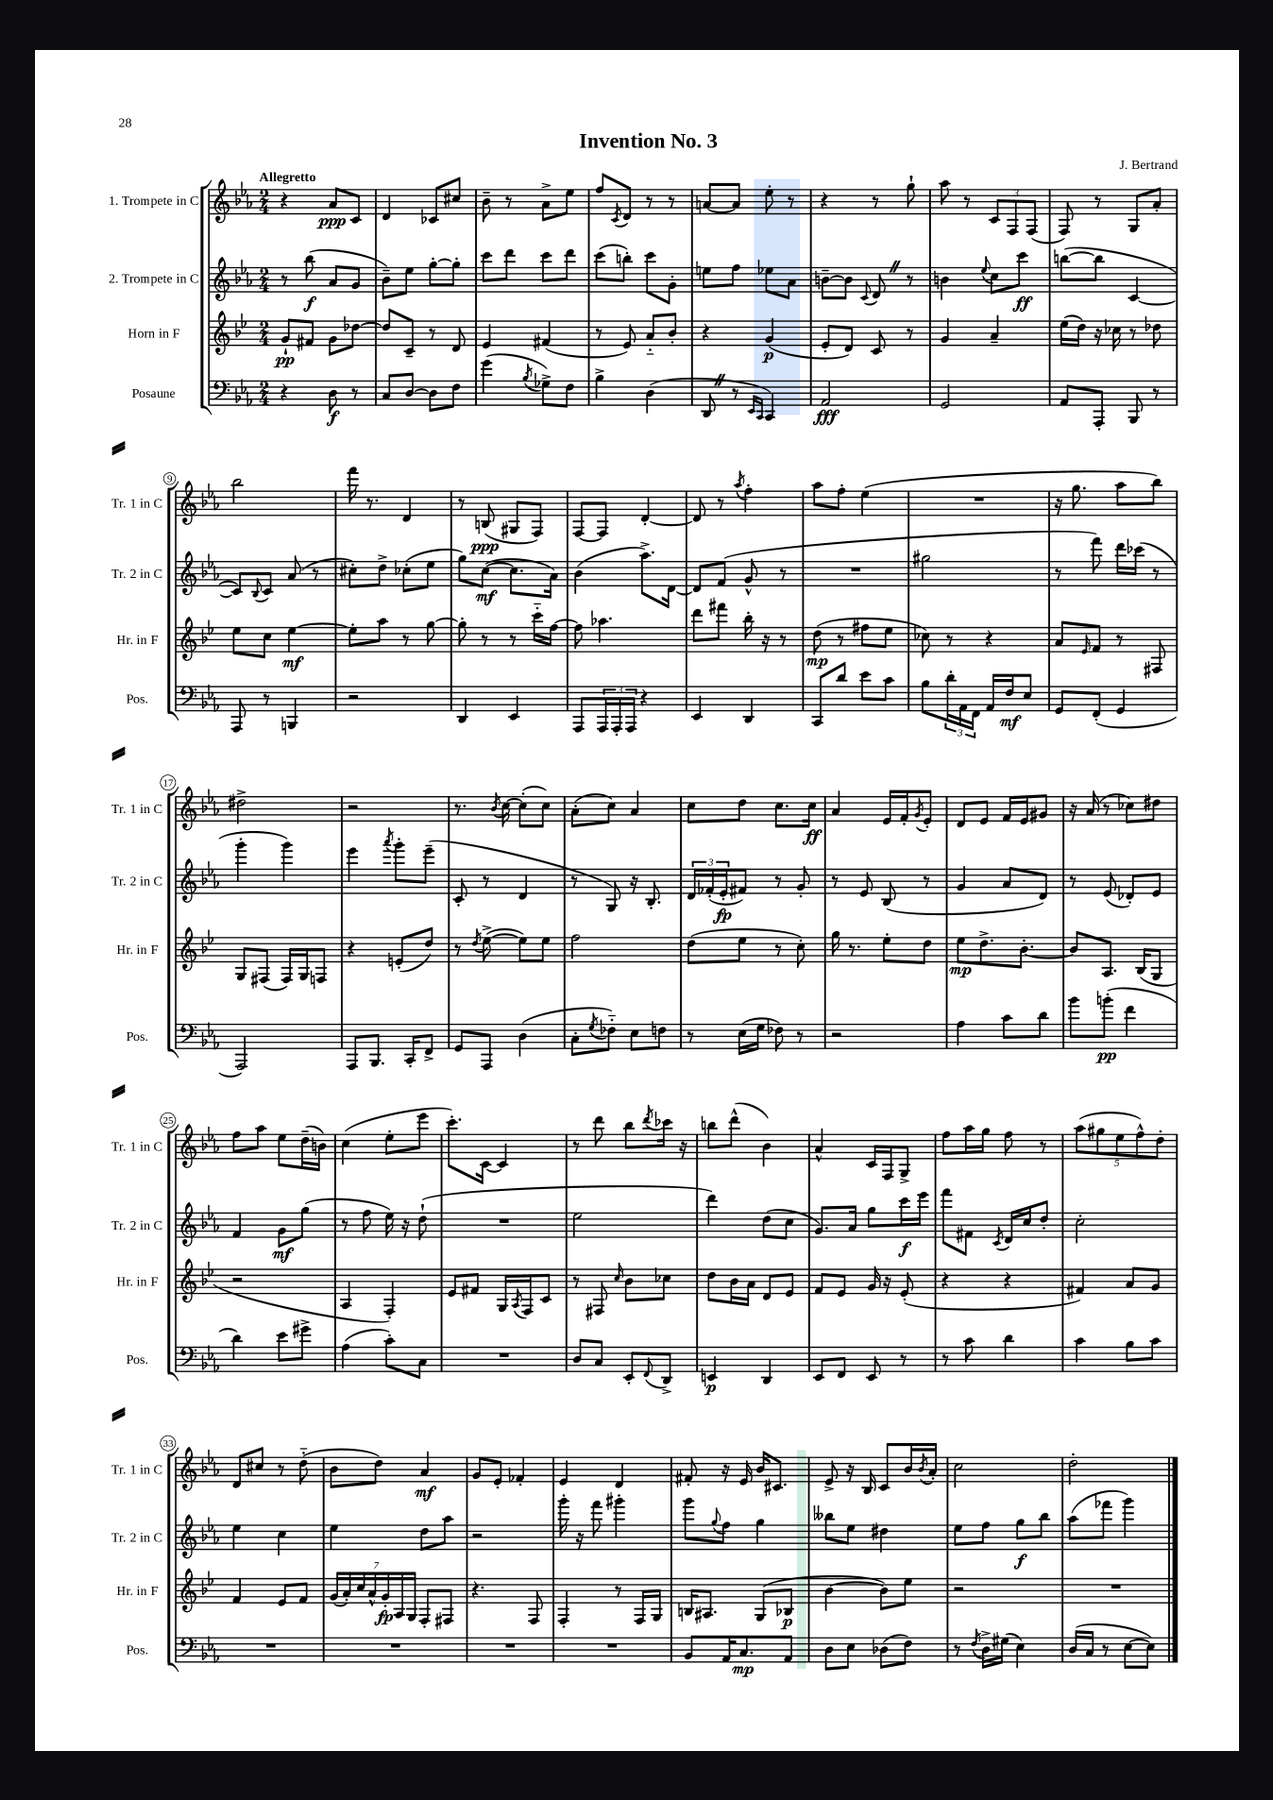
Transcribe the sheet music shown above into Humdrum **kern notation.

**kern	**dynam	**kern	**dynam	**kern	**dynam	**kern	**dynam
*part4	*part4	*part3	*part3	*part2	*part2	*part1	*part1
*staff4	*staff4	*staff3	*staff3	*staff2	*staff2	*staff1	*staff1
*I"Posaune	*	*I"Horn in F	*	*I"2. Trompete in C	*	*I"1. Trompete in C	*
*I'Pos.	*	*I'Hr. in F	*	*I'Tr. 2 in C	*	*I'Tr. 1 in C	*
*clefF4	*	*clefG2	*	*clefG2	*	*clefG2	*
*k[b-e-a-]	*	*k[b-e-]	*	*k[b-e-a-]	*	*k[b-e-a-]	*
*M2/4	*	*M2/4	*	*M2/4	*	*M2/4	*
=1	=1	=1	=1	=1	=1	=1	=1
!	!	!	!	!	!	!LO:TX:a:B:t=Allegretto	!
4r	.	8g`/L	pp	8r	.	4r	.
.	.	8f#X/J	.	(8bb-\	f	.	.
8D\	f	8g\L	.	8a-/L	.	8a-/L	ppp
8r	.	[8dd-X\J	.	8g/J	.	8c/J	.
=2	=2	=2	=2	=2	=2	=2	=2
8C/L	.	8dd-/L]	.	8b-~\L)	.	4d/	.
[8D/J	.	8c~/J	.	8ee-\J	.	.	.
8D\L]	.	8r	.	[8gg'\L	.	8c-X/L	.
8F\J	.	8d/	.	8gg'\J]	.	8cc#X/J	.
=3	=3	=3	=3	=3	=3	=3	=3
(4g\	.	4e-/	.	8ccc\L	.	8b-~\	.
.	.	.	.	8ddd\J	.	8r	.
8qB-/	.	.	.	.	.	.	.
8G-X^\L)	.	(4f#X/	.	8ccc\L	.	8a-^\L	.
8F\J	.	.	.	8ddd\J	.	8ee-\J	.
=4	=4	=4	=4	=4	=4	=4	=4
4B-^\	.	8r	.	(8ccc\L	.	8ff/L	.
.	.	.	.	.	.	8qc/	.
.	.	8e-/)	.	8bbn'\J)	.	8d/J	.
(4D\	.	8a/L	.	8ccc\L	.	8r	.
.	.	8b-'/J	.	8g'\J	.	8r	.
=5	=5	=5	=5	=5	=5	=5	=5
8DDZ/	.	4r	.	8een\L	.	[8an/L	.
8r	.	.	.	8ff\J	.	8a/J]	.
16qqEE-/LL	.	.	.	.	.	.	.
16qqCC/JJ	.	.	.	.	.	.	.
4CC/)	.	(4g/	p	8ee-X\L	.	8ee-'\	.
.	.	.	.	8a-\J	.	8r	.
=6	=6	=6	=6	=6	=6	=6	=6
2AA-/	fff	8e-'/L	.	[8bn~\L	.	4r	.
.	.	8d/J)	.	8b\J]	.	.	.
.	.	.	.	8qqc/	.	.	.
.	.	8c/	.	8dZ/	.	8r	.
.	.	8r	.	8r	.	8gg`\	.
=7	=7	=7	=7	=7	=7	=7	=7
2GG/	.	4g/	.	4bn\	.	8aa-\	.
.	.	.	.	.	.	8r	.
.	.	.	.	8qqee-/	.	.	.
.	.	4a~/	.	8cc\L	.	12c/L	.
.	.	.	.	.	.	12F/	.
.	.	.	.	8ccc\J	ff	.	.
.	.	.	.	.	.	(12F/J	.
=8	=8	=8	=8	=8	=8	=8	=8
8AA-/L	.	(16ee-\LL	.	([8bbn\L	.	8F/)	.
.	.	16dd\JJ)	.	.	.	.	.
8AAA-'/J	.	16r	.	8bb\J]	.	8r	.
.	.	16cc-X\	.	.	.	.	.
8BBB-/	.	8r	.	[4c/	.	8G/L	.
8r	.	8dd-X\	.	.	.	8a-'/J	.
!!LO:LB:g=z
=9	=9	=9	=9	=9	=9	=9	=9
8AAA-/	.	8ee-\L	.	8c/L])	.	2bb-\	.
.	.	.	.	8qqB-/	.	.	.
8r	.	8cc\J	.	8c/J	.	.	.
4BBBn/	.	[4ee-\	mf	(8a-/	.	.	.
.	.	.	.	8r	.	.	.
=10	=10	=10	=10	=10	=10	=10	=10
2r	.	8ee-'\L]	.	8cc#X'\L)	.	16fff\	.
.	.	.	.	.	.	8.r	.
.	.	8aa\J	.	8dd^\J	.	.	.
.	.	8r	.	(8cc-X'\L	.	4d/	.
.	.	[8gg\	.	8ee-\J	.	.	.
=11	=11	=11	=11	=11	=11	=11	=11
4DD/	.	8gg'\]	.	8gg\L)	.	8r	.
.	.	8r	.	([8cc\J	mf	(8Bn/	ppp
4EE-/	.	8r	.	8.cc\L]	.	8G#X/L	.
.	.	16ccc\LL	.	.	.	8F/J)	.
.	.	[16ff\JJ	.	16a-\Jk)	.	.	.
=12	=12	=12	=12	=12	=12	=12	=12
8AAA-/L	.	8ff\]	.	(4b-\	.	[8F/L	.
24AAA-/L	.	4.aa-X\	.	.	.	8F/J]	.
24AAA-'/	.	.	.	.	.	.	.
24AAA-/JJ	.	.	.	.	.	.	.
4r	.	.	.	8.aa-^\L)	.	[4d'/	.
.	.	.	.	[16d\Jk	.	.	.
=13	=13	=13	=13	=13	=13	=13	=13
4EE-/	.	8ddd\L	.	8d/L]	.	8d/]	.
.	.	8fff#X\J	.	(8f/J	.	8r	.
.	.	.	.	.	.	8qaa-/	.
4DD/	.	16bb-'\	.	8g^^/	.	4ff'\	.
.	.	16r	.	.	.	.	.
.	.	8r	.	8r	.	.	.
=14	=14	=14	=14	=14	=14	=14	=14
8CC/L	.	(8dd\	mp	2r	.	8aa-\L	.
8d/J	.	8r	.	.	.	8ff'\J	.
8e-\L	.	8ff#X\L	.	.	.	(4ee-\	.
8c\J	.	8ee-\J	.	.	.	.	.
=15	=15	=15	=15	=15	=15	=15	=15
8B-\L	.	8cc-X\)	.	2gg#X\	.	2r	.
24d'\L	.	8r	.	.	.	.	.
24AA-\	.	.	.	.	.	.	.
24FF\JJ	.	.	.	.	.	.	.
16AA-/LL	.	4r	.	.	.	.	.
16F/J	mf	.	.	.	.	.	.
8E-/J	.	.	.	.	.	.	.
=16	=16	=16	=16	=16	=16	=16	=16
8GG/L	.	8a/L	.	8r	.	16r	.
.	.	.	.	.	.	8.gg\	.
.	.	16qqe-/	.	.	.	.	.
(8FF'/J	.	8f/J	.	8fff\)	.	.	.
4GG/	.	8r	.	16ddd\LL	.	8aa-\L	.
.	.	.	.	(16ccc-X\JJ	.	.	.
.	.	8F#X/	.	8r	.	8bb-\J)	.
!!LO:LB:g=z
=17	=17	=17	=17	=17	=17	=17	=17
2AAA-/)	.	8G/L	.	4ggg'\	.	2dd#X^\	.
.	.	(8F#X/J	.	.	.	.	.
.	.	16F#/LL)	.	4ggg\)	.	.	.
.	.	16G/J	.	.	.	.	.
.	.	8Fn/J	.	.	.	.	.
=18	=18	=18	=18	=18	=18	=18	=18
8AAA-/L	.	4r	.	4eee-\	.	2r	.
8.BBB-/J	.	.	.	.	.	.	.
.	.	.	.	8qaaa-/	.	.	.
.	.	(8en'/L	.	8ggg'\L	.	.	.
16CC'/KL	.	.	.	.	.	.	.
8FF^/J	.	8dd/J)	.	(8eee-~\J	.	.	.
=19	=19	=19	=19	=19	=19	=19	=19
8GG/L	.	8r	.	8c'/	.	8.r	.
.	.	8qdd/	.	.	.	.	.
8AAA-/J	.	([8ee-^\	.	8r	.	.	.
.	.	.	.	.	.	8qb-/	.
.	.	.	.	.	.	[16cc\	.
(4D\	.	8ee-\L])	.	4d/	.	(8cc'\L]	.
.	.	8ee-\J	.	.	.	8cc\J)	.
=20	=20	=20	=20	=20	=20	=20	=20
8C'\L	.	2ff\	.	8r	.	(8a-'\L	.
8qG/	.	.	.	.	.	.	.
8F-X\J)	.	.	.	8G/)	.	8cc\J)	.
8E-\L	.	.	.	16r	.	4a-/	.
.	.	.	.	8.B-'/	.	.	.
8Fn\J	.	.	.	.	.	.	.
=21	=21	=21	=21	=21	=21	=21	=21
8r	.	(8dd\L	.	24d/LL	.	8cc\L	.
.	.	.	.	(24f-X'/	.	.	.
.	.	.	.	24e-'/J	fp	.	.
(16E-\LL	.	8ee-\J	.	8f#X/J)	.	8dd\J	.
16G\JJ	.	.	.	.	.	.	.
8F-X\)	.	8r	.	8r	.	8.cc\L	.
8r	.	8cc'\)	.	8g'/	.	.	.
.	.	.	.	.	.	16cc\Jk	ff
=22	=22	=22	=22	=22	=22	=22	=22
2r	.	16gg\	.	8r	.	4a-/	.
.	.	8.r	.	.	.	.	.
.	.	.	.	8e-/	.	.	.
.	.	8ee-'\L	.	(8B-/	.	16e-/LL	.
.	.	.	.	.	.	16f'/J	.
.	.	.	.	.	.	8qg/	.
.	.	8dd\J	.	8r	.	8e-'/J	.
=23	=23	=23	=23	=23	=23	=23	=23
4A-\	.	8ee-\L	mp	4g/	.	8d/L	.
.	.	8.dd^\	.	.	.	8e-/J	.
8c\L	.	.	.	8a-/L	.	16f/LL	.
.	.	[8.b-'\J	.	.	.	16e-/J	.
8d\J	.	.	.	8d/J)	.	8g#X/J	.
=24	=24	=24	=24	=24	=24	=24	=24
8b-\L	.	8b-/L]	.	8r	.	16r	.
.	.	.	.	.	.	(16a-/	.
(8bn'\J	pp	8.A/J	.	(8e-/	.	8r	.
4f\	.	.	.	8d-X'/L)	.	8cc-X\L)	.
.	.	(16B-/KL	.	.	.	.	.
.	.	8G/J	.	8e-/J	.	8dd#X\J	.
!!LO:LB:g=z
=25	=25	=25	=25	=25	=25	=25	=25
4d\)	.	2r	.	4f/	.	8ff\L	.
.	.	.	.	.	.	8aa-\J	.
8e-\L	.	.	.	8g\L	mf	8ee-\L	.
8g#X^\J	.	.	.	(8gg\J	.	(16dd~\L	.
.	.	.	.	.	.	16bn\JJ)	.
=26	=26	=26	=26	=26	=26	=26	=26
(4A-\	.	4A/	.	8r	.	(4cc\	.
.	.	.	.	8ff\	.	.	.
8c'\L)	.	4F'/)	.	16ee-\)	.	8ee-'\L	.
.	.	.	.	16r	.	.	.
8C\J	.	.	.	(8dd`\	.	8eee-\J	.
=27	=27	=27	=27	=27	=27	=27	=27
2r	.	8e-/L	.	2r	.	8.ccc'\L)	.
.	.	8f#X/J	.	.	.	.	.
.	.	.	.	.	.	[16c\Jk	.
.	.	16G/LL	.	.	.	4c/]	.
.	.	8qA/	.	.	.	.	.
.	.	16F/J	.	.	.	.	.
.	.	8c/J	.	.	.	.	.
=28	=28	=28	=28	=28	=28	=28	=28
8D/L	.	8r	.	2ee-\	.	8r	.
8C/J	.	8F#X/	.	.	.	8ddd\	.
.	.	16qqcc/	.	.	.	.	.
8EE-'/L	.	8b-\L	.	.	.	8bb-\L	.
8qqFF/	.	.	.	.	.	8qddd/	.
8DD^/J	.	8cc-X\J	.	.	.	16ccc-X\Jk	.
.	.	.	.	.	.	16r	.
=29	=29	=29	=29	=29	=29	=29	=29
4EEn/	p	8dd\L	.	4ddd\)	.	8bbn\L	.
.	.	16b-\L	.	.	.	(8ddd^^\J	.
.	.	16a\JJ	.	.	.	.	.
4DD/	.	8d/L	.	(8dd\L	.	4b-\)	.
.	.	8e-/J	.	8cc\J	.	.	.
=30	=30	=30	=30	=30	=30	=30	=30
8EE-/L	.	8f/L	.	8.g/L)	.	4a-^^/	.
8FF/J	.	8e-/J	.	.	.	.	.
.	.	.	.	16a-/Jk	.	.	.
8EE-/	.	16g/	.	8gg\L	.	16c/LL	.
.	.	16r	.	.	.	16F/J	.
8r	.	(8e-'/	.	16ccc\L	f	8G^/J	.
.	.	.	.	16eee-\JJ	.	.	.
=31	=31	=31	=31	=31	=31	=31	=31
8r	.	4r	.	8fff\L	.	8ff\L	.
8c\	.	.	.	8f#X\J	.	16aa-\L	.
.	.	.	.	.	.	16gg\JJ	.
.	.	.	.	8qc/	.	.	.
4d\	.	4r	.	16d/LL	.	8ff\	.
.	.	.	.	16cc/J	.	.	.
.	.	.	.	8dd'/J	.	8r	.
=32	=32	=32	=32	=32	=32	=32	=32
4c\	.	4f#X/)	.	2cc'\	.	(10aa-\L	.
.	.	.	.	.	.	10gg#X\	.
.	.	.	.	.	.	10ee-\	.
8B-\L	.	8a/L	.	.	.	.	.
.	.	.	.	.	.	10ff^^\)	.
8c\J	.	8g/J	.	.	.	.	.
.	.	.	.	.	.	10dd'\J	.
!!LO:LB:g=z
=33	=33	=33	=33	=33	=33	=33	=33
2r	.	4f/	.	4ee-\	.	8d/L	.
.	.	.	.	.	.	8cc#X/J	.
.	.	8e-/L	.	4cc\	.	8r	.
.	.	8f/J	.	.	.	(8dd\	.
=34	=34	=34	=34	=34	=34	=34	=34
2r	.	(28g/LL	.	4ee-\	.	8b-\L	.
.	.	28a'/)	.	.	.	.	.
.	.	28cc/	.	.	.	.	.
.	.	28a^^/	.	.	.	.	.
.	.	.	.	.	.	8dd\J)	.
.	.	28g'/	fp	.	.	.	.
.	.	28A/	.	.	.	.	.
.	.	28G/JJ	.	.	.	.	.
.	.	8F'/L	.	8dd\L	.	4a-/	mf
.	.	8F#X/J	.	8aa-\J	.	.	.
=35	=35	=35	=35	=35	=35	=35	=35
2r	.	4.r	.	2r	.	8g/L	.
.	.	.	.	.	.	8e-'/J	.
.	.	.	.	.	.	4f-X'/	.
.	.	8F/	.	.	.	.	.
=36	=36	=36	=36	=36	=36	=36	=36
2r	.	4F'/	.	16ggg'\	.	4e-/	.
.	.	.	.	16r	.	.	.
.	.	.	.	8fff\	.	.	.
.	.	8r	.	4ggg#X'\	.	4d/	.
.	.	16F/LL	.	.	.	.	.
.	.	16G/JJ	.	.	.	.	.
=37	=37	=37	=37	=37	=37	=37	=37
8BB-/L	.	16Bn/KL	.	8ggg\L	.	8f#X'/	.
.	.	8.A#X/J	.	.	.	.	.
.	.	.	.	8qqgg/	.	.	.
16AA-/K	.	.	.	8ff\J	.	16r	.
8.C/	mp	.	.	.	.	16e-/	.
.	.	(8G/L	.	4gg\	.	16b-/KL	.
.	.	.	.	.	.	8.c#X/J	.
8AA-/J	.	8B-X/J	p	.	.	.	.
=38	=38	=38	=38	=38	=38	=38	=38
8D\L	.	[4b-\	.	8bb--X\L	.	8e-^/	.
8E-\J	.	.	.	8ee-\J	.	16r	.
.	.	.	.	.	.	16B-/	.
(8D-X\L	.	8b-\L])	.	4dd#X\	.	8c/L	.
8F\J)	.	8ee-\J	.	.	.	16b-/L	.
.	.	.	.	.	.	8qb-/	.
.	.	.	.	.	.	16a-'/JJ	.
=39	=39	=39	=39	=39	=39	=39	=39
8r	.	2r	.	8ee-\L	.	2cc\	.
8qF/	.	.	.	.	.	.	.
16D^\LL	.	.	.	8ff\J	.	.	.
(16G#X\JJ	.	.	.	.	.	.	.
4E-\)	.	.	.	8gg\L	f	.	.
.	.	.	.	8bb-\J	.	.	.
=40	=40	=40	=40	=40	=40	=40	=40
(16D/LL	.	2r	.	(8aa-\L	.	2dd'\	.
16C/JJ	.	.	.	.	.	.	.
8r	.	.	.	8fff-X\J	.	.	.
[8E-\L	.	.	.	4ggg\)	.	.	.
8E-\J])	.	.	.	.	.	.	.
==	==	==	==	==	==	==	==
*-	*-	*-	*-	*-	*-	*-	*-
